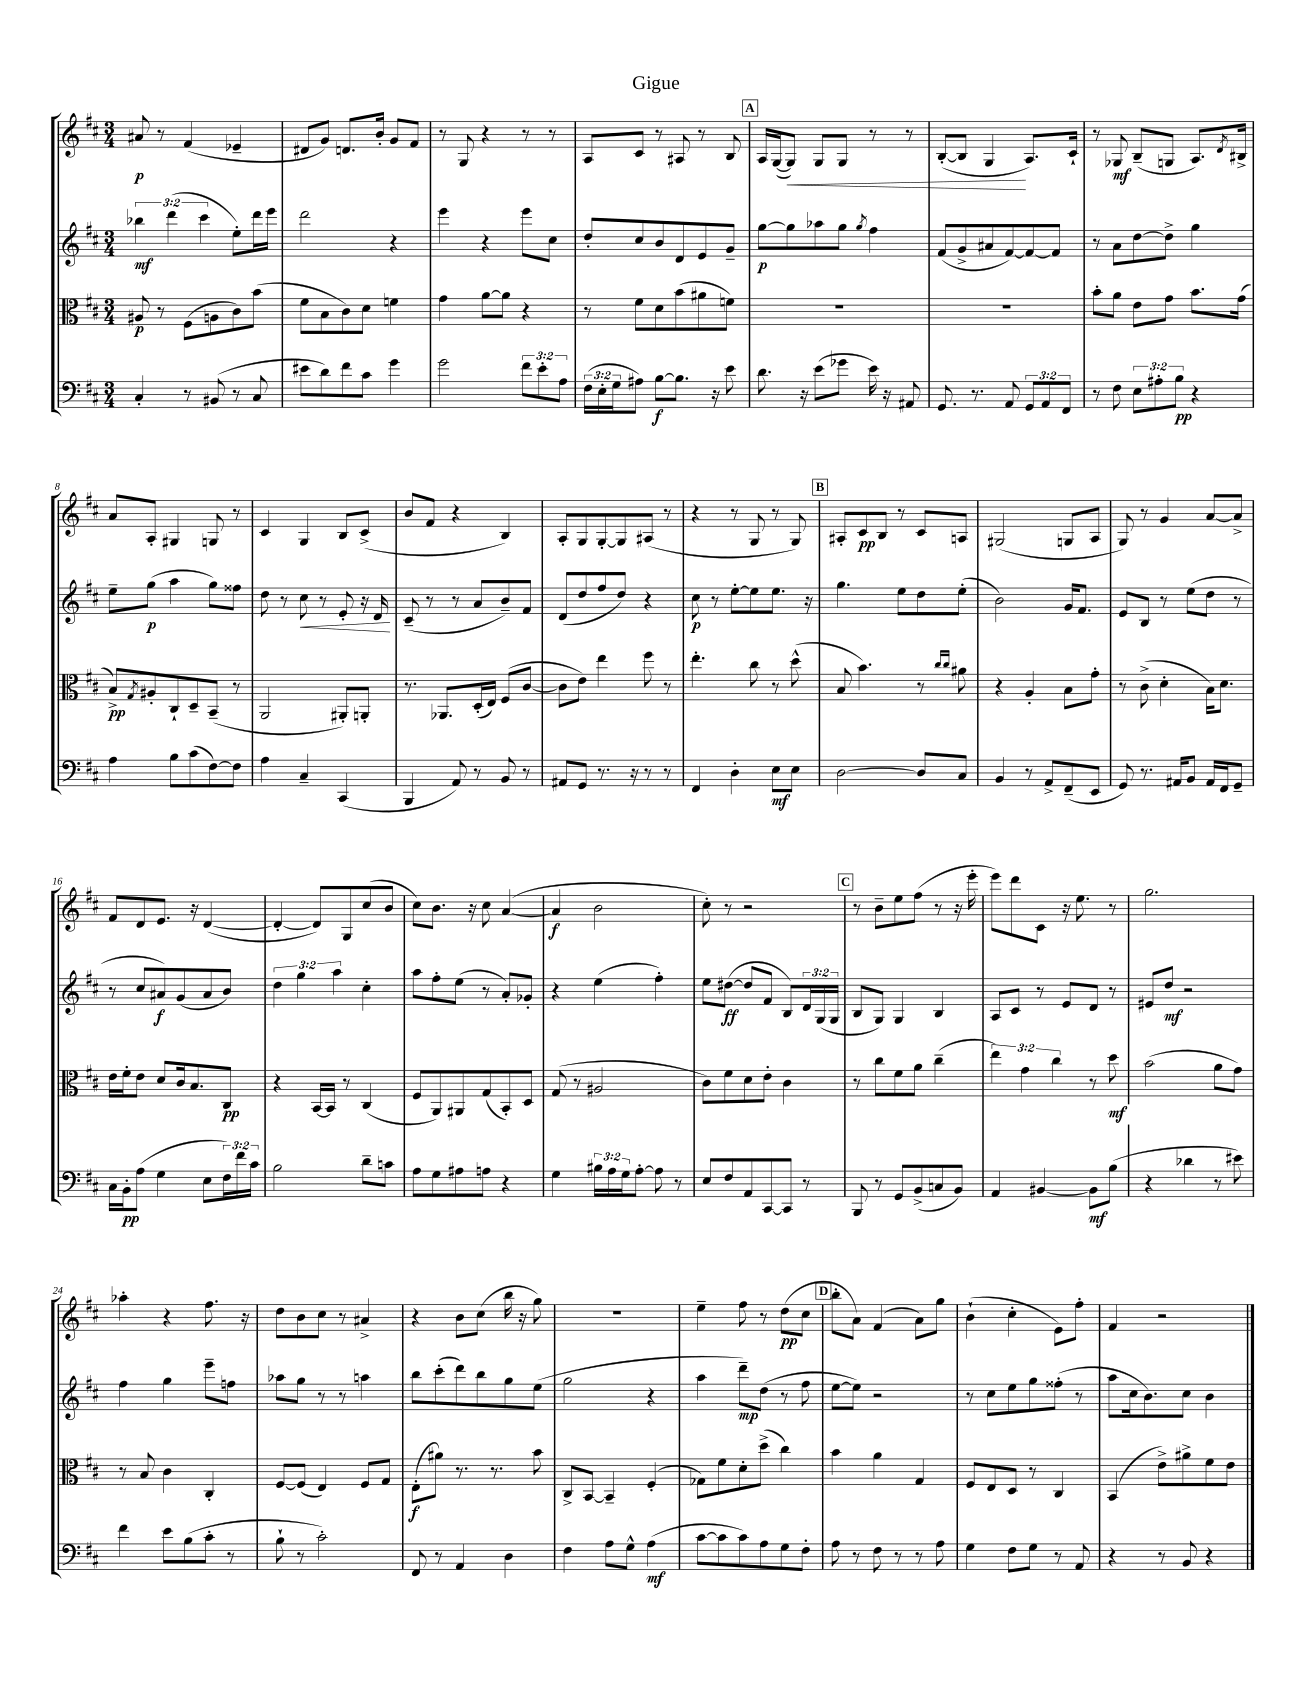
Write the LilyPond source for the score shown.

\header { title = "Gigue" }
<<
\new StaffGroup <<
\new Staff = "s0" {
    \clef treble \key d \major \numericTimeSignature \time 3/4
    ais'8\p r8 fis'4( ees'4-- |
    dis'8 g'8) d'8. b'16-. g'8 fis'8 |
    r8 g8 r4 r8 r8 |
    a8 cis'8 r8 ais8 r8 b8 |
    \mark \markup { \box "A" } a16 g16~( g8\<) g8 g8 r8 r8 |
    b8~-.( b8 g4\! a8.) cis'16-! |
    r8 ges8\mf b8--( g8 a8.) \acciaccatura { d'8 } bis16-> |
    a'8 a8-. gis4 g8 r8 |
    cis'4 g4 b8 cis'8->( |
    b'8 fis'8 r4 b4) |
    a8-. g8 g8~-. g8 ais8( r8 |
    r4 r8 g8 r8 g8) |
    \mark \markup { \box "B" } ais8-. cis'8\pp b8 r8 cis'8 a8 |
    gis2( g8 a8 |
    g8) r8 g'4 a'8~ a'8-> |
    fis'8 d'8 e'8. r16 d'4~( |
    d'4~-. d'8) g8 cis''8( b'8 |
    cis''8) b'8. r16 cis''8 a'4~( |
    a'4\f b'2 |
    cis''8-.) r8 r2 |
    \mark \markup { \box "C" } r8 b'8-- e''8 fis''8( r8 r16 e'''16-. |
    e'''8) d'''8 cis'8 r16 e''8. r8 |
    g''2. |
    aes''4-. r4 fis''8. r16 |
    d''8 b'8 cis''8 r8 ais'4-> |
    r4 b'8 cis''8( b''16 r16 g''8) |
    R2. |
    e''4-- fis''8 r8 d''8\pp( cis''8 |
    \mark \markup { \box "D" } b''8-. a'8) fis'4( a'8) g''8 |
    b'4-!( cis''4-. e'8) fis''8-. |
    fis'4 r2 \bar "|." |
}
\new Staff = "s1" {
    \clef treble \key d \major \numericTimeSignature \time 3/4 \override Staff.TupletNumber.text = #tuplet-number::calc-fraction-text
    \tuplet 3/2 { bes''4\mf d'''4( cis'''4 } e''8-.) d'''16 e'''16 |
    d'''2 r4 |
    e'''4 r4 e'''8 cis''8 |
    d''8-. cis''8 b'8 d'8 e'8 g'8-- |
    \mark \markup { \box "A" } g''8~\p g''8 aes''8 g''8 \acciaccatura { g''8 } fis''4 |
    fis'8( g'8-> ais'8 fis'8~) fis'8~ fis'8 |
    r8 a'8 d''8~ d''8-> g''4 |
    e''8-- g''8\p( a''4 g''8) fisis''8 |
    d''8 r8 cis''8\< r8 e'8-. r16 d'16\! |
    cis'8--( r8 r8 a'8 b'8--) fis'8 |
    d'8( d''8 fis''8 d''8) r4 |
    cis''8\p r8 e''8~-. e''8 e''8. r16 |
    \mark \markup { \box "B" } g''4. e''8 d''8 e''8-.( |
    b'2) g'16 fis'8. |
    e'8 b8 r8 e''8( d''8 r8 |
    r8 cis''8 ais'8\f) g'8( ais'8 b'8) |
    \tuplet 3/2 { d''4 g''4 a''4 } cis''4-. |
    a''8 fis''8-. e''8( r8 a'8-.) ges'8-. |
    r4 e''4( fis''4-.) |
    e''8 dis''8~\ff( dis''8 fis'8 b8) \tuplet 3/2 { d'16 g16( g16 } |
    \mark \markup { \box "C" } b8 g8) g4 b4 |
    a8 cis'8 r8 e'8 d'8 r8 |
    eis'8 d''8\mf r2 |
    fis''4 g''4 e'''8-- f''8 |
    aes''8 g''8 r8 r8 a''4 |
    b''8 cis'''8-.( d'''8) b''8 g''8 e''8( |
    g''2 r4 |
    a''4 d'''8--\mp) d''8( r8 fis''8 |
    \mark \markup { \box "D" } e''8~ e''8) r2 |
    r8 cis''8 e''8 g''8 fisis''8-.( r8 |
    a''8 cis''16 b'8.) cis''8 b'4 \bar "|." |
}
\new Staff = "s2" {
    \clef alto \key d \major \numericTimeSignature \time 3/4 \override Staff.TupletNumber.text = #tuplet-number::calc-fraction-text
    ais8\p r8 fis8( a8 cis'8) b'8( |
    fis'8 b8 cis'8) d'8 f'4 |
    g'4 a'8~ a'8 r4 |
    r8 fis'8 d'8 b'8( ais'8 f'8) |
    \mark \markup { \box "A" } R2. |
    R2. |
    b'8-. a'8 e'8 g'8 b'8. g'16( |
    b8->\pp) \acciaccatura { g8 } ais8-. cis8-! d8-- b,8--( r8 |
    a,2 ais,8-.) a,8-. |
    r8. aes,8. d16-.( e16) fis8( cis'8~ |
    cis'8 e'8) e''4 fis''8 r8 |
    e''4.-. cis''8 r8 d''8-^( |
    \mark \markup { \box "B" } b8 b'4.) r8 \grace { cis''16 cis''16 } ais'8 |
    r4 a4-. b8 g'8-. |
    r8 cis'8->( d'4-. b16) d'8. |
    e'16 fis'16-. e'8 d'8 cis'16 b8. cis8\pp |
    r4 b,16~ b,16 r8 cis4( |
    fis8 a,8) ais,8 g8( b,8-.) d8 |
    g8( r8 ais2 |
    cis'8) fis'8 d'8 e'8-. cis'4 |
    \mark \markup { \box "C" } r8 cis''8 fis'8 a'8 cis''4--( |
    \tuplet 3/2 { e''4) g'4 cis''4 } r8 d''8\mf |
    b'2( a'8 g'8) |
    r8 b8 cis'4 cis4-. |
    fis8~ fis8( e4) fis8 g8 |
    e8-.\f( ais'8) r8. r8. b'8 |
    cis8-> b,8~ b,4-- fis4-.( |
    ges8) fis'8 d'8-. d''8->( cis''4) |
    \mark \markup { \box "D" } b'4 a'4 g4 |
    fis8 e8 d8 r8 cis4 |
    b,4( e'8->) ais'8-> fis'8 e'8 \bar "|." |
}
\new Staff = "s3" {
    \clef bass \key d \major \numericTimeSignature \time 3/4 \override Staff.TupletNumber.text = #tuplet-number::calc-fraction-text
    cis4-. r8 bis,8( r8 cis8 |
    eis'8 d'8) fis'8 cis'8 g'4 |
    g'2 \tuplet 3/2 { fis'8 e'8-. a8 } |
    \tuplet 3/2 { fis16( e16-. g16 } ais8) b8~\f b8. r16 e'8 |
    \mark \markup { \box "A" } d'8. r16 e'8( ges'8 e'16) r16 ais,8 |
    g,8. r8. a,8 \tuplet 3/2 { g,8 a,8 fis,8 } |
    r8 fis8 \tuplet 3/2 { e8 ais8-. b8\pp } r4 |
    a4 b8 cis'8( fis8~) fis8 |
    a4 cis4-- cis,4( |
    b,,4 a,8) r8 b,8 r8 |
    ais,8 g,8 r8. r16 r8 r8 |
    fis,4 d4-. e8\mf e8 |
    \mark \markup { \box "B" } d2~ d8 cis8 |
    b,4 r8 a,8-> fis,8--( e,8 |
    g,8) r8. ais,16 b,8 ais,16 fis,16 g,8-- |
    cis16 b,16-.\pp a8( g4 e8 \tuplet 3/2 { fis16) fis'16 cis'16 } |
    b2 d'8-- c'8 |
    a8 g8 ais8 a8 r4 |
    g4 \tuplet 3/2 { bis16 a16 g16 } a8~-. a8 r8 |
    e8 fis8 a,8 cis,8~ cis,8 r8 |
    \mark \markup { \box "C" } b,,8 r8 g,8 b,8->( c8 b,8) |
    a,4 bis,4~ bis,8\mf b8( |
    r4 des'4 r8 eis'8) |
    fis'4 e'8 b8( cis'8-. r8 |
    b8-! r8 cis'2-.) |
    fis,8 r8 a,4 d4 |
    fis4 a8 g8-^ a4\mf( |
    cis'8~ cis'8 cis'8) a8 g8 fis8-. |
    \mark \markup { \box "D" } a8 r8 fis8 r8 r8 a8 |
    g4 fis8 g8 r8 a,8 |
    r4 r8 b,8 r4 \bar "|." |
}
>>
>>
